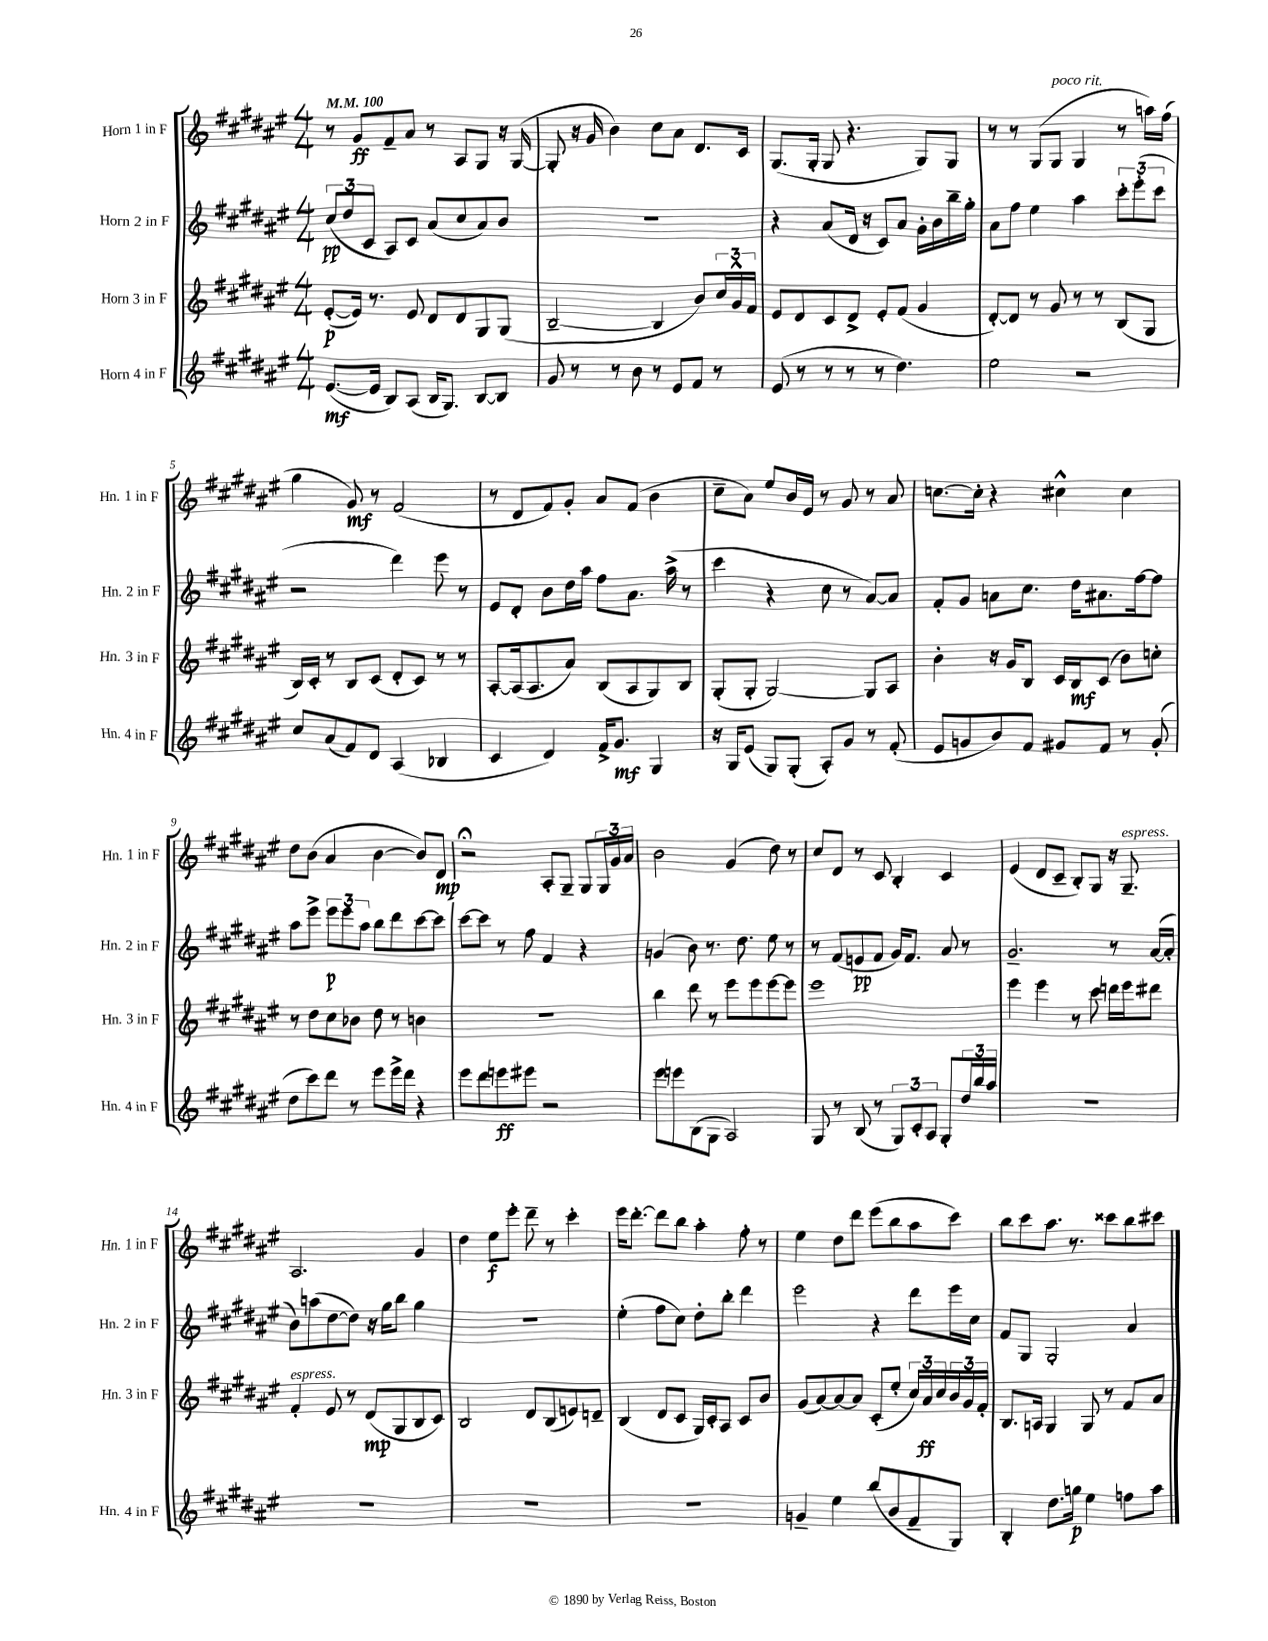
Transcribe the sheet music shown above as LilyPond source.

<<
\new StaffGroup <<
\new Staff = "s0" \with { instrumentName = "Horn 1 in F" shortInstrumentName = "Hn. 1 in F" } {
    \clef treble \key fis \major \numericTimeSignature \time 4/4 \tempo 4 = 100
    r8 gis'8\ff fis'8-- ais'8 r8 ais8 gis8 r16 gis16~( |
    gis8-. r16 gis'16 b'4) cis''8 ais'8 dis'8. cis'16 |
    gis8.( gis16-. gis8 r4. gis8) gis8 |
    r8 r8 gis8( gis8^\markup { \italic "poco rit." } gis4 r8 a''16) fis''16( |
    gis''4 gis'8\mf) r8 fis'2( |
    r8 dis'8 fis'8) gis'8-. ais'8 fis'8( b'4 |
    cis''8-- ais'8) eis''8 b'16 eis'16 r8 gis'8 r8 ais'8 |
    c''8.~ c''16-. r4 cis''4-^ cis''4 |
    dis''8 b'8( ais'4 b'4~ b'8) dis'8\mp |
    r2\fermata ais8-. gis8-- gis8 \tuplet 3/2 { gis16 gis'16 ais'16 } |
    b'2 gis'4( dis''8) r8 |
    cis''8 dis'8 r8 cis'8 b4-. cis'4 |
    eis'4( dis'8 cis'8-- b8-.) gis8 r16 gis8.--^\markup { \italic "espress." } |
    ais2. gis'4 |
    dis''4 eis''8\f eis'''8-. dis'''8-- r8 cis'''4-. |
    eis'''16 dis'''8.~-. dis'''8 b''8 ais''4-. fis''8-. r8 |
    eis''4 dis''8 dis'''8 eis'''8( b''8 ais''8 cis'''8) |
    b''8 cis'''8 ais''8. r8. cisis'''8 b''8 cis'''8 \bar "|." |
}
\new Staff = "s1" \with { instrumentName = "Horn 2 in F" shortInstrumentName = "Hn. 2 in F" } {
    \clef treble \key fis \major \numericTimeSignature \time 4/4
    \tuplet 3/2 { cis''8\pp( dis''8 cis'8 } ais8) cis'8 ais'8( cis''8 ais'8) b'8 |
    r1 |
    r4 ais'8( dis'16 r16 cis'8) ais'8 gis'16-. b'16 b''16-- gis''16-. |
    ais'8 fis''8 eis''4 ais''4 \tuplet 3/2 { cis'''8-. eis'''8-.( cis'''8 } |
    r2 dis'''4) eis'''8 r8 |
    eis'8 dis'8-. b'8 dis''16 ais''16 fis''8 ais'8. ais''16->( r8 |
    cis'''4 r4 cis''8 r8 ais'8~) ais'8 |
    fis'8-. gis'8 a'8 cis''8. dis''16 ais'8. fis''16~ fis''8 |
    ais''8 eis'''8-> \tuplet 3/2 { eis'''8\p eis'''8 ais''8 } b''8 dis'''8 cis'''8~ cis'''8 |
    cis'''8~ cis'''8 r8 fis''8 fis'4 r4 |
    g'4( b'8) r8. dis''8. eis''8 r8 |
    r8 fis'8( e'8\pp fis'8 gis'16) fis'8. ais'8 r8 |
    gis'2.-- r8 ais'16~( ais'16-. |
    b'8) a''8( dis''8~ dis''8) r16 gis''16 b''8 gis''4 |
    R1 |
    eis''4-.( fis''8 cis''8) dis''8-. b''8-. dis'''4 |
    eis'''2 r4 dis'''8 eis'''16 cis''16 |
    fis'8 gis8 gis2-. ais'4 \bar "|." |
}
\new Staff = "s2" \with { instrumentName = "Horn 3 in F" shortInstrumentName = "Hn. 3 in F" } {
    \clef treble \key fis \major \numericTimeSignature \time 4/4
    eis'8~-.\p( eis'16) r8. eis'8 dis'8 dis'8 gis8 gis8( |
    b2~-- b4 b'8) \tuplet 3/2 { cis''16 gis'16-^ fis'16 } |
    eis'8 dis'8 cis'8 dis'8-> eis'8-. fis'8( gis'4 |
    dis'8~-.) dis'8 r8 gis'8 r8 r8 b8( gis8 |
    b16) cis'16-. r8 b8 cis'8( dis'8-. cis'8) r8 r8 |
    ais8~-. ais16( ais8. ais'8) b8( ais8 gis8) b8 |
    gis8-.( gis8-. gis2~) gis8 ais8 |
    b'4-. r16 gis'16 b8 cis'16 b16\mf cis'8( b'8) c''8-. |
    r8 dis''8 cis''8 bes'8 dis''8 r8 b'4 |
    R1 |
    b''4 dis'''8 r8 eis'''8 eis'''8 eis'''8~ eis'''8 |
    eis'''1 |
    eis'''4 eis'''4 r8 cis'''8 d'''16 eis'''16 dis'''8 |
    fis'4-.^\markup { \italic "espress." } eis'8 r8 dis'8\mp( gis8 b8 cis'8) |
    b2 dis'8 b8( e'8) d'8-- |
    b4( dis'8 cis'8 gis16) cis'16-. ais8 cis'8 b'8 |
    gis'8( ais'8~) ais'8~ ais'8 cis'8-.( eis''8-. \tuplet 3/2 { cis''16) ais'16\ff cis''16 } \tuplet 3/2 { b'16 gis'16 fis'16-. } |
    b8. a16 gis4 gis8 r8 fis'8 ais'8 \bar "|." |
}
\new Staff = "s3" \with { instrumentName = "Horn 4 in F" shortInstrumentName = "Hn. 4 in F" } {
    \clef treble \key fis \major \numericTimeSignature \time 4/4
    eis'8.~\mf( eis'16 b8) ais8( b16 gis8.) b8~ b8 |
    gis'8 r8 r8 b'8 r8 eis'8 fis'8 r8 |
    eis'8( r8 r8 r8 r8 dis''4.) |
    eis''2 r2 |
    cis''8 ais'8( fis'8) dis'8 ais4( bes4 |
    cis'4 dis'4) fis'16-> gis'8.\mf gis4 |
    r16 gis16 eis'8( gis8) gis8-.( ais8-.) gis'8 r8 fis'8-.( |
    eis'8 g'8 b'8) fis'8 gis'8 fis'8 r8 gis'8-.( |
    dis''8 cis'''8) dis'''8 r8 eis'''8 eis'''16-> dis'''16 r4 |
    eis'''8 dis'''8 e'''8\ff eis'''8 r2 |
    eis'''8 e'''8 b8( gis8 ais2) |
    gis8 r8 b8( r8 \tuplet 3/2 { gis8) cis'8-. ais8 } gis8-. \tuplet 3/2 { dis''16 b''16 ais''16 } |
    R1 |
    R1 |
    R1 |
    R1 |
    g'4-- eis''4 b''8( b'8 fis'8-- gis8) |
    b4-. dis''8. g''16\p eis''4 f''8 ais''8 \bar "|." |
}
>>
>>
